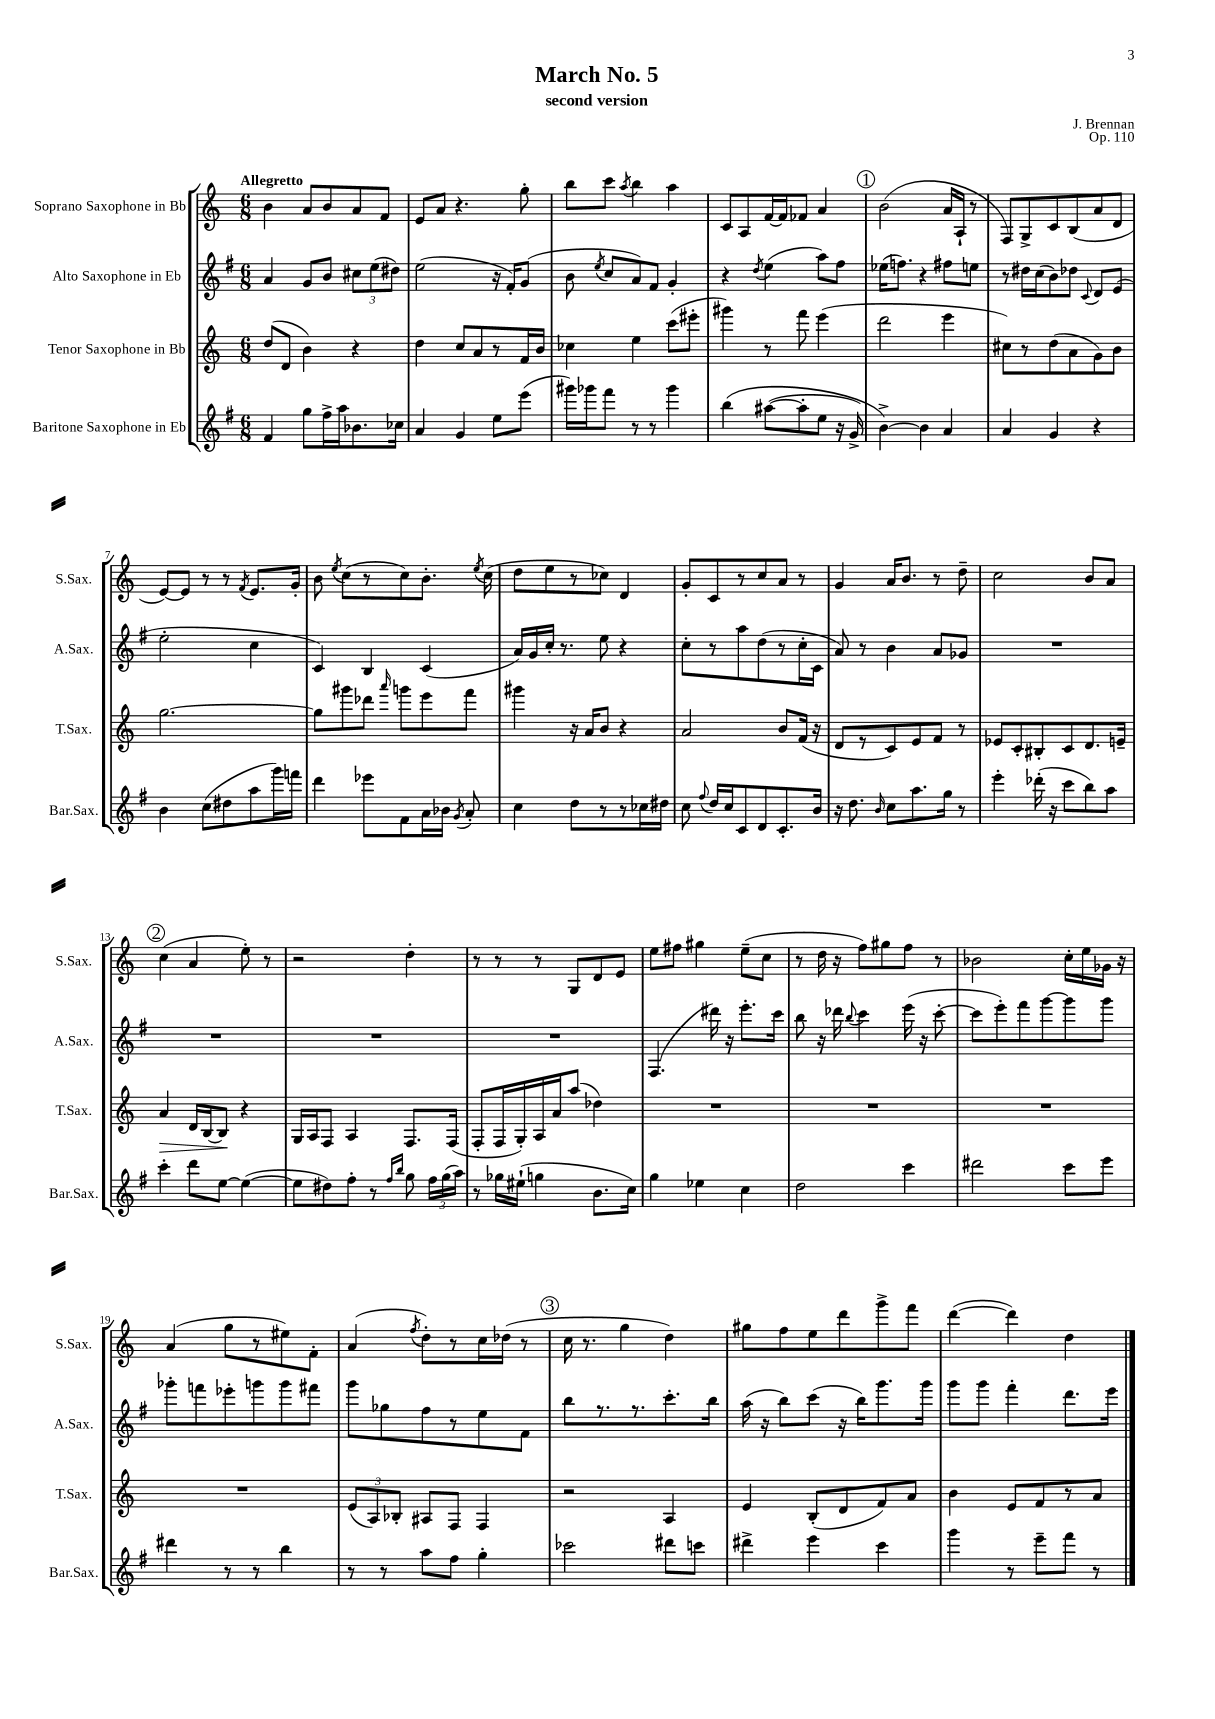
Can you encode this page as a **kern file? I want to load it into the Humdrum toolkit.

**kern	**kern	**dynam	**kern	**kern
*part4	*part3	*part3	*part2	*part1
*staff4	*staff3	*staff3	*staff2	*staff1
*I"Baritone Saxophone in Eb	*I"Tenor Saxophone in Bb	*	*I"Alto Saxophone in Eb	*I"Soprano Saxophone in Bb
*I'Bar.Sax.	*I'T.Sax.	*	*I'A.Sax.	*I'S.Sax.
*clefG2	*clefG2	*	*clefG2	*clefG2
*k[f#]	*k[]	*	*k[f#]	*k[]
*M6/8	*M6/8	*	*M6/8	*M6/8
=1	=1	=1	=1	=1
!	!	!	!	!LO:TX:a:B:t=Allegretto
4f#/	(8dd/L	.	4a/	4b\
.	8d/J	.	.	.
8gg\L	4b\)	.	8g/L	8a/L
16ff#^\L	.	.	8b/J	8b/
16aa\J	.	.	.	.
8.b-X\	4r	.	12cc#X\L	8a/
.	.	.	(12ee\	.
.	.	.	.	8f/J
.	.	.	12dd#X\J)	.
16cc-X\Jk	.	.	.	.
=2	=2	=2	=2	=2
4a/	4dd\	.	(2ee\	8e/L
.	.	.	.	8a/J
4g/	8cc/L	.	.	4.r
.	8a/	.	.	.
8ee\L	8r	.	16r	.
.	.	.	16f#'/KL)	.
(8eee\J	16f/L	.	(8g/J	8gg'\
.	16b/JJ	.	.	.
=3	=3	=3	=3	=3
16ggg#X\LL)	4cc-X\	.	8b\	8bb\L
16ggg-X\J	.	.	.	.
.	.	.	8qee/	.
8fff#\J	.	.	8cc/L	8ccc\J
.	.	.	.	8qaa/
8r	4ee\	.	8a/)	4bb\
8r	.	.	8f#/J	.
4ggg-\	(8ccc\L	.	4g'/	4aa\
.	8eee#X'\J	.	.	.
=4	=4	=4	=4	=4
(4bb\	4ggg#X\)	.	4r	8c/L
.	.	.	.	8A/
.	.	.	8qdd/	.
([8aa#X\L	8r	.	(4ee\	[16f/L
.	.	.	.	16f/J]
8aa#'\]	8fff\	.	.	8f-X/J
8ee\J	(4eee\	.	8aa\L)	4a/
16r	.	.	8ff#\J	.
16g^/)	.	.	.	.
!!LO:REH:place=s1:t=1
=5	=5	=5	=5	=5
[4b^\)	2ddd\	.	(16ee-X\KL	(2b\
.	.	.	8.ffn\J)	.
4b\]	.	.	4r	.
4a/	4eee\	.	8ff#X\L	16a/LL
.	.	.	.	16A`/JJ
.	.	.	8een\J	8r
=6	=6	=6	=6	=6
4a/	8cc#X\L)	.	8r	8F/L)
.	8r	.	16dd#X\LL	8G^/
.	.	.	(16cc\J	.
4g/	(8dd\	.	8b\)	8c/
.	8a\	.	8dd-X\J	(8B/
.	.	.	8qqc/	.
4r	8g\)	.	8d/L	8a/
.	8b\J	.	(8e/J	8d/J
!!LO:LB:g=z
=7	=7	=7	=7	=7
4b\	[2.gg\	.	2ee'\	[8e/L)
.	.	.	.	8e/J]
(8cc\L	.	.	.	8r
8dd#X\	.	.	.	8r
.	.	.	.	8qf/
8aa\	.	.	4cc\	8.e/L
16ggg\L)	.	.	.	.
16fffn\JJ	.	.	.	16g'/Jk
=8	=8	=8	=8	=8
4ddd\	8gg\L]	.	4c/)	8b\
.	.	.	.	8qee/
.	8ggg#X\	.	.	(8cc\L
8eee-X\L	8ddd-X\J	.	4B/	8r
.	16qqaaa/	.	.	.
8f#\	8gggn\L	.	.	8cc\)
16a\L	8eee\	.	(4c/	8.b'\J
16b-X\JJ	.	.	.	.
8qg/	.	.	.	.
8a'/	8fff\J	.	.	.
.	.	.	.	8qee/
.	.	.	.	(16cc\
=9	=9	=9	=9	=9
4cc\	4ggg#X\	.	16a/LL)	8dd\L
.	.	.	16g/	.
.	.	.	16cc'/JJ	8ee\
.	.	.	8.r	.
8dd\L	16r	.	.	8r
.	16a/KL	.	.	.
8r	8b/J	.	8ee\	8cc-X\J)
8r	4r	.	4r	4d/
16cc-X\L	.	.	.	.
16dd#X\JJ	.	.	.	.
=10	=10	=10	=10	=10
8cc\	2a/	.	8cc'\L	8g'/L
8qqff#/	.	.	.	.
16dd/LL	.	.	8r	8c/
16cc/J	.	.	.	.
8c/	.	.	8aa\	8r
8d/	.	.	(8dd\	8cc/
8.c'/	8b/L	.	8r	8a/J
.	(16f/Jk	.	16cc'\L	8r
16b/Jk	16r	.	16c\JJ	.
=11	=11	=11	=11	=11
16r	8d/L	.	8a/)	4g/
8.dd\	.	.	.	.
.	8r	.	8r	.
16qqb/	.	.	.	.
8cc\L	8c/)	.	4b\	16a/KL
.	.	.	.	8.b/J
8.aa\	8e/	.	.	.
.	8f/J	.	8a/L	8r
16gg\Jk	.	.	.	.
8r	8r	.	8g-X/J	8dd~\
=12	=12	=12	=12	=12
4eee'\	8e-X/L	.	2.r	2cc\
.	8c'/	.	.	.
(16ddd-X'\	8B#X'/	.	.	.
16r	.	.	.	.
8ccc\L	8c/	.	.	.
8bb\)	8.d/	.	.	8b/L
8aa\J	.	.	.	8a/J
.	16en~/Jk	.	.	.
!!LO:LB:g=z
!!LO:REH:place=s1:t=2
=13	=13	=13	=13	=13
!	!	!LO:HP:b	!	!
4ccc'\	4a/	>	2.r	(4cc\
8ddd\L	16d/LL	.	.	4a/
.	[16B/J	.	.	.
[8ee\J	8B/J]	.	.	.
(4ee\_	4r	]	.	8ee'\)
.	.	.	.	8r
=14	=14	=14	=14	=14
8ee\L]	16G/LL	.	2.r	2r
.	16A/J	.	.	.
8dd#X\)	8F/J	.	.	.
8ff#'\J	4A/	.	.	.
8r	.	.	.	.
16qqff#/LL	.	.	.	.
16qqbb/JJ	.	.	.	.
8gg\	8.F/L	.	.	4dd'\
24ff#\LL	.	.	.	.
(24gg\	.	.	.	.
.	(16F/Jk	.	.	.
24aa\JJ)	.	.	.	.
=15	=15	=15	=15	=15
8r	8F'/L	.	2.r	8r
16gg-X\LL	16F/L	.	.	8r
(16ee#X`\JJ	16G'/)	.	.	.
4ggn\	16A/	.	.	8r
.	16a/J	.	.	.
.	(8aa/J	.	.	8G/L
8.b\L	4dd-X\)	.	.	8d/
.	.	.	.	8e/J
16cc\Jk)	.	.	.	.
=16	=16	=16	=16	=16
4gg\	2.r	.	(4.F#/	8ee\L
.	.	.	.	8ff#X\J
4ee-X\	.	.	.	4gg#X\
.	.	.	16ddd#X\)	.
.	.	.	16r	.
4cc\	.	.	8.eee'\L	(8ee~\L
.	.	.	.	8cc\J
.	.	.	16ccc\Jk	.
=17	=17	=17	=17	=17
2dd\	2.r	.	8bb\	8r
.	.	.	16r	16dd\
.	.	.	16ddd-X\	16r
.	.	.	8qqbb/	.
.	.	.	4ccc\	8ff\L)
.	.	.	.	8gg#X\
4ccc\	.	.	(16eee\	8ff\J
.	.	.	16r	.
.	.	.	[8ccc'\	8r
=18	=18	=18	=18	=18
2ddd#X\	2.r	.	8ccc\L]	2b-X\
.	.	.	8eee'\)	.
.	.	.	8fff#\	.
.	.	.	[8ggg\	.
8ccc\L	.	.	8ggg\]	16cc'\LL
.	.	.	.	16ee\
8eee\J	.	.	8ggg\J	16g-X\JJ
.	.	.	.	16r
!!LO:LB:g=z
=19	=19	=19	=19	=19
4ddd#X\	2.r	.	8ggg-X'\L	(4a/
.	.	.	8fffn\	.
8r	.	.	8eee-X'\	8gg\L
8r	.	.	8gggn\	8r
4bb\	.	.	8ggg\	8ee#X\)
.	.	.	8fff#X\J	8f'\J
=20	=20	=20	=20	=20
8r	(12e/L	.	8ggg\L	(4a/
.	12A/)	.	.	.
8r	.	.	8gg-X\	.
.	12B-X'/J	.	.	.
.	.	.	.	8qff/
8aa\L	8A#X/L	.	8ff#\	8dd'\L)
8ff#\J	8F/J	.	8r	8r
4gg'\	4F/	.	8ee\	16cc\L
.	.	.	.	(16dd-X\JJ
.	.	.	8f#\J	8r
!!LO:REH:place=s1:t=3
=21	=21	=21	=21	=21
2ccc-X\	2r	.	8bb\L	16cc\
.	.	.	.	8.r
.	.	.	8.r	.
.	.	.	.	4gg\
.	.	.	8.r	.
8ddd#X\L	4A/	.	8.ccc'\	4dd\)
8cccn\J	.	.	.	.
.	.	.	16bb\Jk	.
=22	=22	=22	=22	=22
4ddd#X^\	4e/	.	(16aa\	8gg#X\L
.	.	.	16r	.
.	.	.	8bb\L)	8ff\
4eee\	(8B'/L	.	(8ccc\J	8ee\
.	8d/	.	16r	8ddd\
.	.	.	16bb\KL)	.
4ccc\	8f/)	.	8.ggg\	8ggg^\
.	8a/J	.	.	8fff\J
.	.	.	16ggg\Jk	.
=23	=23	=23	=23	=23
4ggg\	4b\	.	8ggg\L	([4ddd\
.	.	.	8ggg\J	.
8r	8e/L	.	4fff#'\	4ddd\])
8eee~\L	8f/	.	.	.
8fff#\J	8r	.	8.ddd\L	4dd\
8r	8a/J	.	.	.
.	.	.	16eee\Jk	.
==	==	==	==	==
*-	*-	*-	*-	*-
